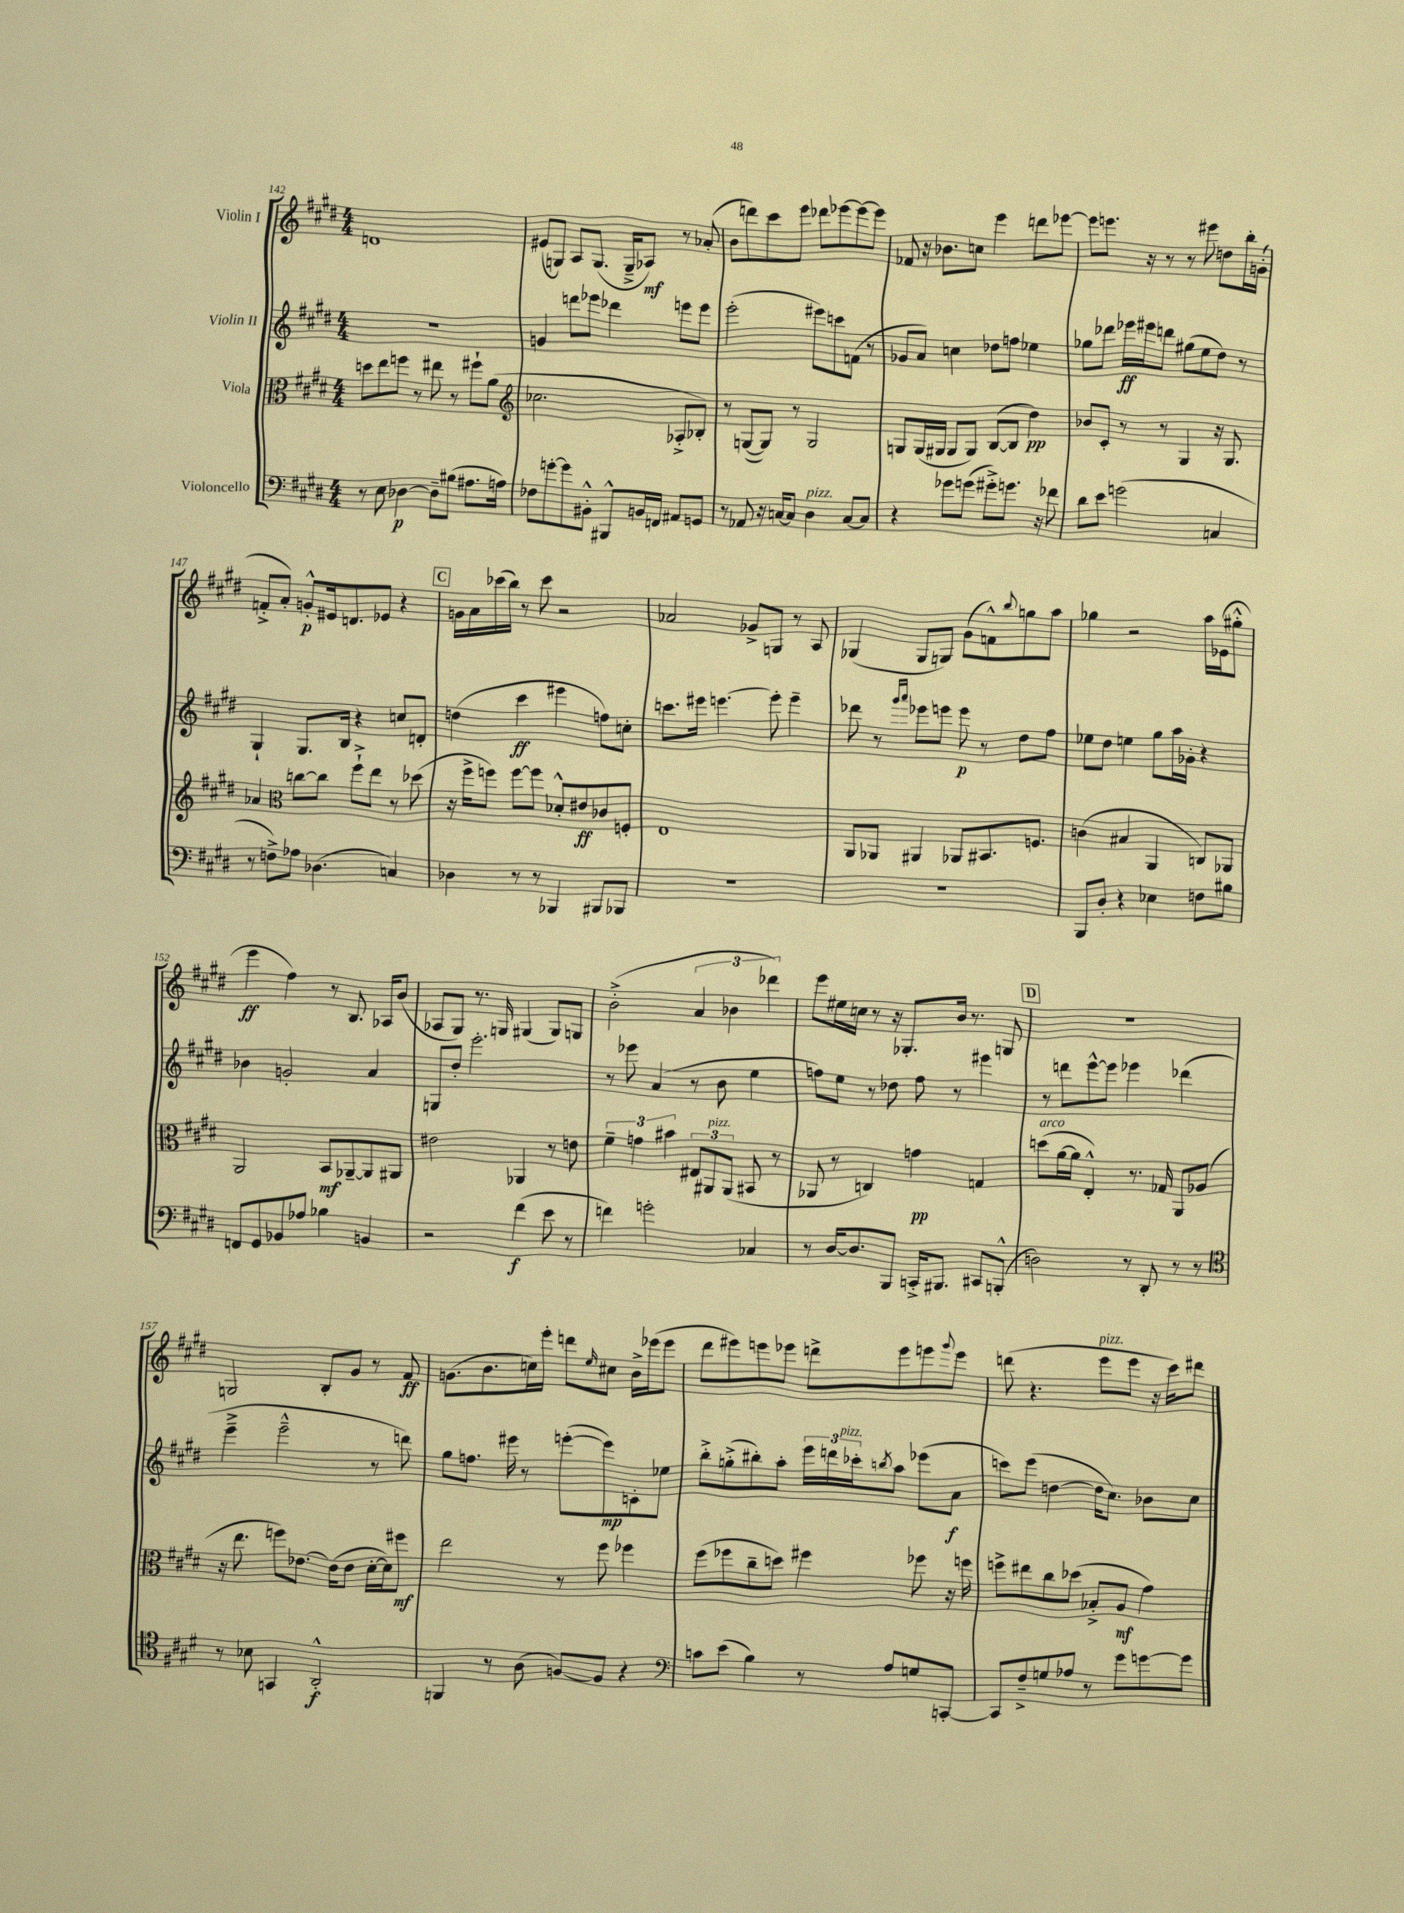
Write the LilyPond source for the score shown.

<<
\new StaffGroup <<
\new Staff = "s0" \with { instrumentName = "Violin I" } {
    \clef treble \key e \major \numericTimeSignature \time 4/4
    d'1 |
    eis'8( g8) a8 g8.( g16---> aes8\mf) r8 aes'8-.( |
    b'8 d'''8) cis'''8 e'''8 des'''8 ees'''8~ ees'''8~ ees'''8 |
    fes'8 r16 bes'8. c''8 e'''4 d'''8 ees'''8~ |
    ees'''8 e'''8. r16 r8 r8 eis'''8 d''8 b''16-. g'16-.( |
    f'8-.-> a'8-.) g'8-.-^\p eis'16 d'8. ees'8 r4 |
    \mark \markup { \box "C" } g'16 a'16 ces'''16( b''16) r8 ces'''8 r2 |
    aes'2 ges'8-> g8 r8 a8 |
    ges4( ges8 g8) gis'8( f'8-^) \appoggiatura { b''8 } g''8 a''8 |
    ges''4 r2 a''16 ees'16( gis''8-.-^ |
    e'''4\ff fis''4) r8 b8. aes16 b'8( |
    aes8 gis8) r8. g16 gis4( gis8) g8 |
    b'2-.->( \tuplet 3/2 { a'4 bes'4 des'''4) } |
    e'''8 eis''16 c''16 r8 r16 ges8.-. b'16 r8. g8 |
    \mark \markup { \box "D" } R1 |
    g2 b8-. gis'8 r8 fis'8\ff |
    g'8.( b'8. c''16) e'''16-. d'''8 \grace { e''16 } cis''8 b'16-> ees'''16( ees'''8 |
    dis'''8 eis'''8) e'''8 ees'''8 d'''8-> ees'''8 e'''8 \appoggiatura { gis'''8 } e'''8 |
    d'''8( r4. e'''8^\markup { \italic "pizz." } e'''8 r16 cis'''16) dis'''8 \bar "|." |
}
\new Staff = "s1" \with { instrumentName = "Violin II" } {
    \clef treble \key e \major \numericTimeSignature \time 4/4
    R1 |
    g'4 d'''8 ees'''8 des'''4 e'''8 e'''8 |
    e'''2-.( eis'''8) c'''8 f'8( r8 |
    ges'8 a'8) c''4 des''8 f''8 ees''4 |
    ges''8 des'''8 ees'''16\ff eis'''16 d'''8 gis''8( e''8 dis''8) r8 |
    gis4-! gis8. b16 r4 c''8 d'8-. |
    \mark \markup { \box "C" } d''4( cis'''4\ff eis'''4 f''8) c''8-. |
    c'''8. eis'''16 e'''4.~ e'''8-. e'''4-- |
    des'''8 r8 \grace { gis'''16 a'''16 } ees'''8 e'''8 e'''8\p r8 dis''8 fis''8 |
    ees''8 dis''8 e''4 gis''8 a''16 ges'16-. r4 |
    bes'4 g'2-. a'4 |
    g8 dis''8-. e'''2.-. |
    r8 ees'''8 a'4( r8 b'8 e''4 |
    f''8) e''8 r8 des''8 f''8 r8 eis'''4 |
    \mark \markup { \box "D" } r8 d'''8 e'''8~-^ e'''8 ees'''4 des'''4( |
    e'''4---> e'''2---^ r8 d'''8) |
    gis''8 f''8. eis'''16 r8 e'''8~-.( e'''8\mp) c'8-. ees''8 |
    b''8-.-> g''8-.->( bis''8-.) a''8-. \tuplet 3/2 { e'''16 d'''16 ces'''16-.^\markup { \italic "pizz." } } \acciaccatura { b''8 } a''8 ees'''8( a'8\f |
    c'''8) e'''8( d''4~ d''16 cis''8.) bes'8 cis''8 \bar "|." |
}
\new Staff = "s2" \with { instrumentName = "Viola" } {
    \clef alto \key e \major \numericTimeSignature \time 4/4
    d''8 e''8 f''8 r8 eis''8 r8 fis''8-! a'8( |
    \clef treble ces''2. aes8-.-> bes8-.) |
    r8 g8~( g8) r8 g2 |
    g8 g16( gis16 gis8 gis8) b8~( b8 dis''4\pp) |
    bes'8 cis'8-. r8 r8 gis4 r16 gis8. |
    aes'4 \clef alto c''8~ c''8 fis''8-!-> e''8 r8 des''8( |
    \mark \markup { \box "C" } r16 fis''16-> f''8) f''8~ f''8 des'8-.-^ eis'8\ff ces'8 f8-. |
    e1 |
    a,8 aes,8 ais,4 aes,8 bis,8. f8. |
    c'4( bis4 a,4 c8) aes,8 |
    a,2 b,8\mf aes,8~-- aes,8 ais,8 |
    eis'2 aes,4 r8 e'8 |
    \tuplet 3/2 { fis'4-- g'4 bis'4 } \tuplet 3/2 { eis8 ais,8^\markup { \italic "pizz." } ais,8( } bis,8 r8 |
    aes,8 r8 c4) g'4\pp g4 |
    \mark \markup { \box "D" } d''8^\markup { \italic "arco" }( a'16~ a'16 e4-.-^) r8. ges16 a,8 aes8( |
    r16 e''8. f''8) ees'8.~ ees'16( ees'8 dis'16~-. dis'16) fis''8\mf |
    e''2 r8 fis''8 fes''4 |
    fis''8( fes''8 cis''8-- d''8) fis''4 fes''8 r16 f''16 |
    f''8-> eis''8 cis''8 des''8( bes8-.-> a8\mf gis'4) \bar "|." |
}
\new Staff = "s3" \with { instrumentName = "Violoncello" } {
    \clef bass \key e \major \numericTimeSignature \time 4/4
    r8 e8 des4~\p des8-- bis8( ais8. a16) |
    fes8 g'8~-. g'8 bis,8-.-^ bis,,8-^ b,16 f,16 ais,8 g,8 |
    r8 aes,8 r16 c16~ c8 dis4^\markup { \italic "pizz." } c8~ c8 |
    r4 ges'8 g'8( gis'8-.->) g'8. r16 fes'8 |
    dis'8 e'8 g'2( c4 |
    r8 f8->) aes8 des4.( c4) |
    \mark \markup { \box "C" } des4 r8 r8 bes,,4 bis,,8 bes,,8 |
    R1 |
    R1 |
    b,,8 dis8-. r4 ees4 f8 bis8 |
    f,8 gis,8 bes,8 aes8 bes4 b,4 |
    r2 fis'4\f( e'8 r8 |
    f'4) g'2-. ces4 |
    r8 dis16~ dis8. b,,8 c,16-.-> bis,,8. cis,8 b,,8-.-^( |
    \mark \markup { \box "D" } d2) r8 dis,8-. r8 r8 |
    \clef tenor r8 bes8 g,4 a,2-.-^\f |
    f,4 r8 a8( f8~) f8 r4 |
    \clef bass c'8 e'8( b4) r8 a8 g8 c,8~-. |
    c,8 fis8---> g8 aes8 r8 gis'8 g'8~ g'8 \bar "|." |
}
>>
>>
\layout { \context { \Score currentBarNumber = #142 } }
